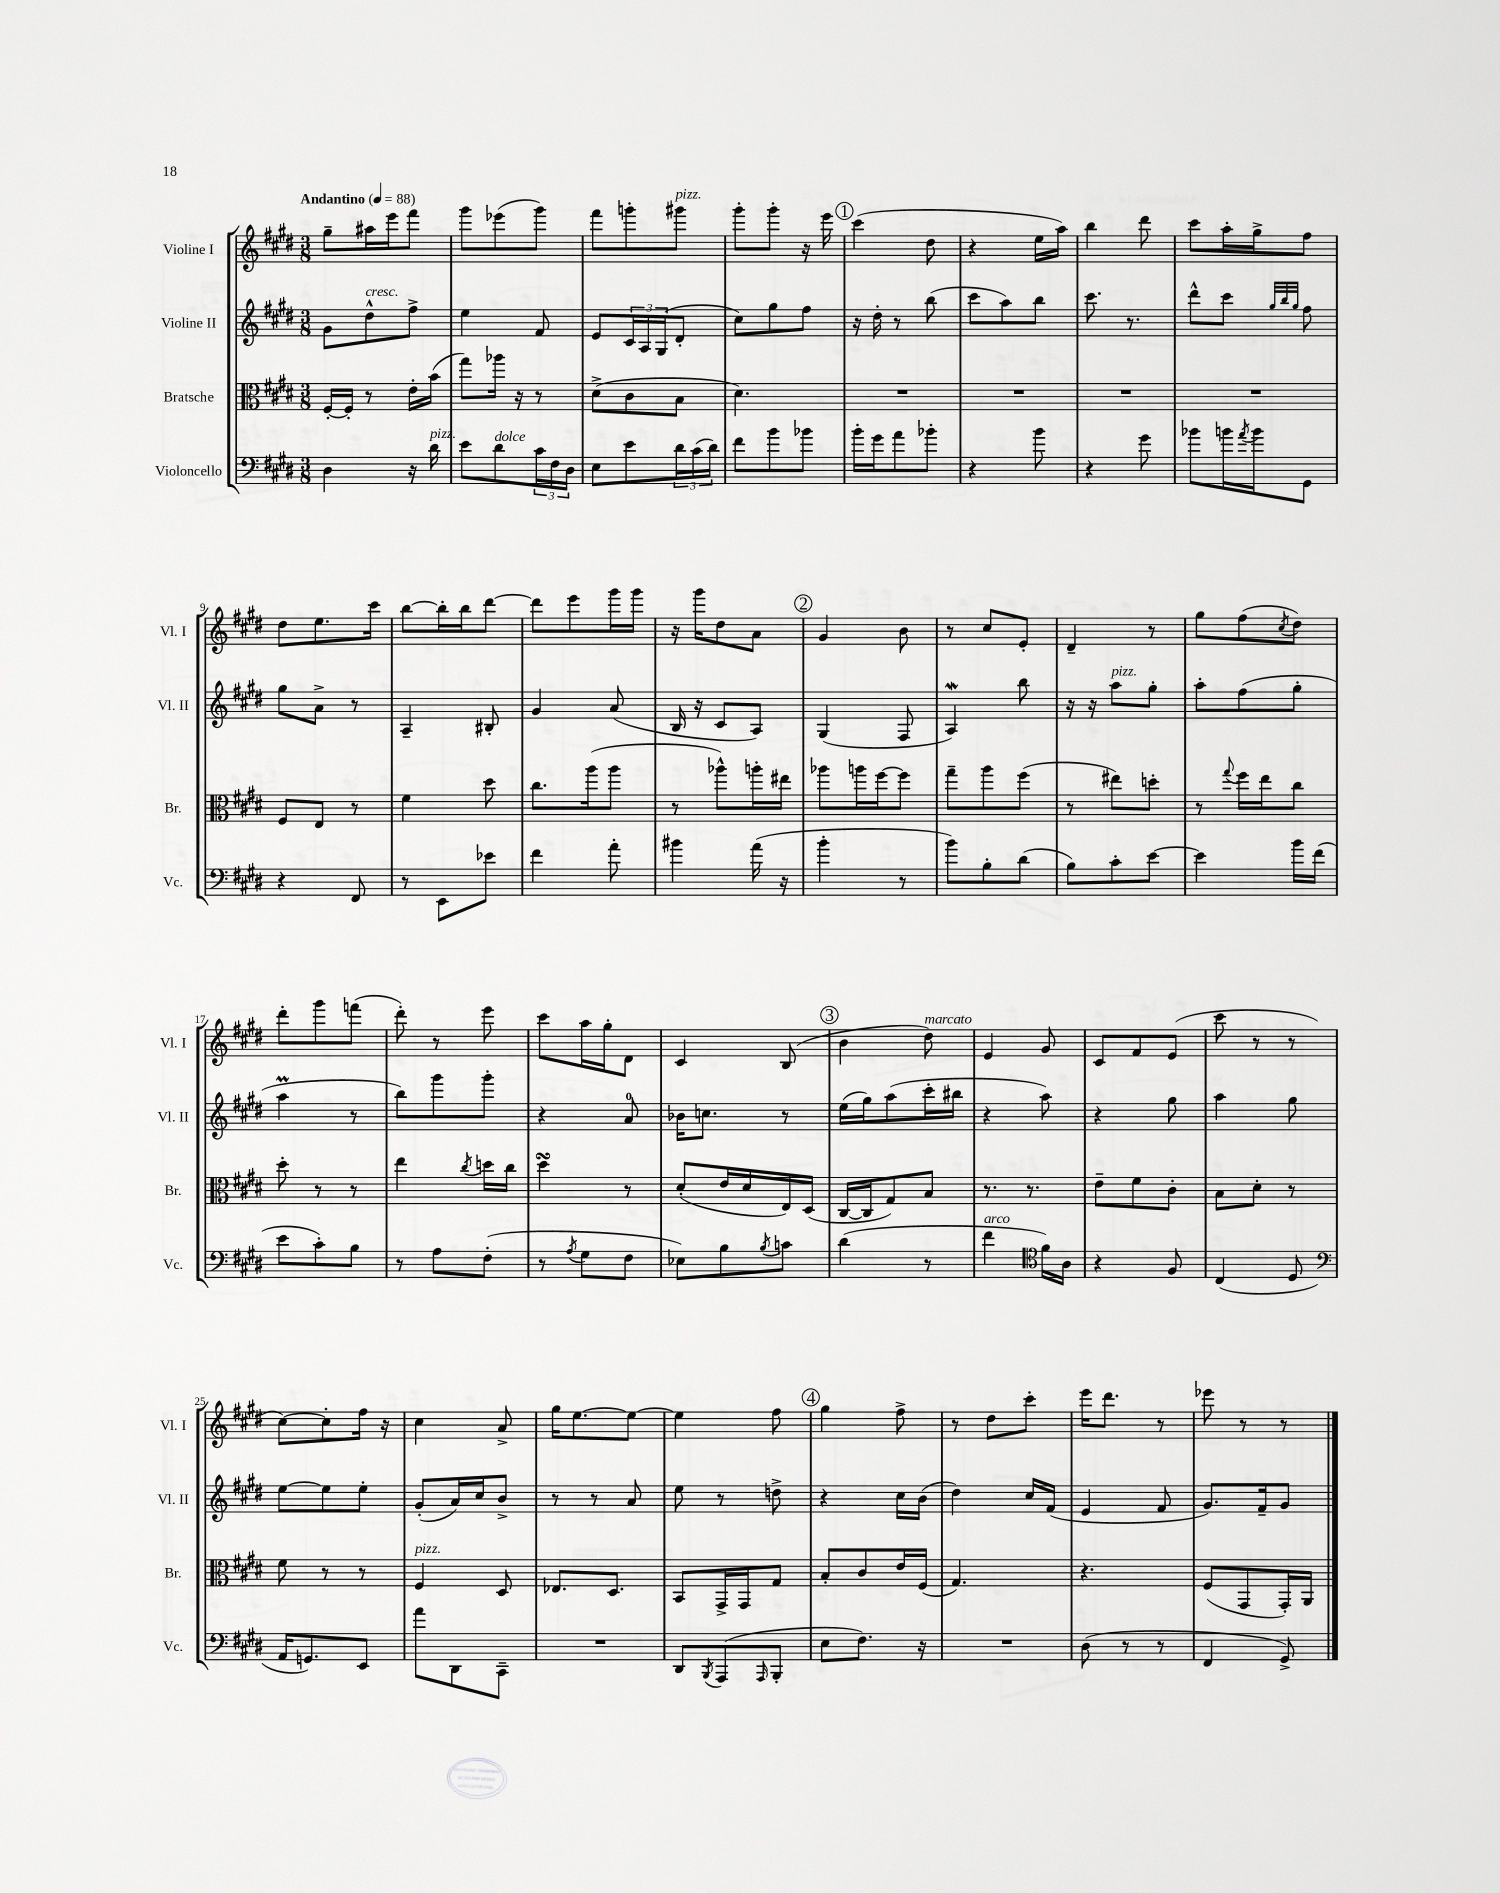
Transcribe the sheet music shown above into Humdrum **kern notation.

**kern	**kern	**kern	**kern
*staff4	*staff3	*staff2	*staff1
*clefF4	*clefC3	*clefG2	*clefG2
*k[f#c#g#d#]	*k[f#c#g#d#]	*k[f#c#g#d#]	*k[f#c#g#d#]
*M3/8	*M3/8	*M3/8	*M3/8
*MM88	*MM88	*MM88	*MM88
4D#\	[16F#'/LL	8g#\L	8gg#~\L
.	16F#'/]JJ	.	.
.	8r	8dd#^^\	16aa#\L
.	.	.	16eee\J
16r	16e'\LL	8ff#^\J	8fff#\J
16d#\	(16b\JJ	.	.
=	=	=	=
8e\L	8gg#\L)	4ee\	8ggg#\L
8d#\	16aa-\Jk	.	(8eee-\
.	16r	.	.
24c#\L	8r	8f#/	8ggg#\J)
24F#\	.	.	.
24D#\JJ	.	.	.
=	=	=	=
8E\L	(8d#^\L	8e/L	8fff#\L
8e\	8c#\	24c#/L	8ggg'\
.	.	24A/	.
.	.	(24G#/J	.
24d#\L	8B\J	8d#'/J	8ggg#\J
(24c#\	.	.	.
24d#\JJ)	.	.	.
=	=	=	=
8f#\L	4.d#\)	8cc#\L)	8ggg#'\L
8b\	.	8gg#\	8ggg#'\J
8b-\J	.	8ff#\J	16r
.	.	.	16eee\
=	=	=	=
16b'\LL	4.r	16r	(4ccc#\
16g#\J	.	16dd#'\	.
8a\	.	8r	.
8b-'\J	.	(8bb\	8dd#\
=	=	=	=
4r	4.r	8ccc#\L	4r
.	.	8aa\)	.
8b\	.	8bb\J	16ee\LL
.	.	.	16aa\JJ)
=	=	=	=
4r	4.r	8.ccc#\	4bb\
.	.	8.r	.
8g#\	.	.	8ddd#\
=	=	=	=
8b-\L	4.r	8ddd#^^\L	8ccc#\L
16b\L	.	8ccc#\J	16aa'\L
8qa/	.	.	.
16b\J	.	.	16gg#^\J
.	.	32qqgg#/LLL	.
.	.	32qqbb/	.
.	.	32qqgg#/JJJ	.
8GG#\J	.	8ff#\	8ff#\J
=	=	=	=
4r	8F#/L	8gg#\L	8dd#\L
.	8E/J	8a^\J	8.ee\
8FF#/	8r	8r	.
.	.	.	16ccc#\Jk
=	=	=	=
8r	4f#\	4A~/	[8bb\L
8EE\L	.	.	16bb'\]L
.	.	.	16bb\J
8e-\J	8dd#\	8B#'/	[8ddd#\J
=	=	=	=
4f#\	8.cc#\L	4g#/	8ddd#\]L
.	.	.	8eee\
.	(16aa\k	.	.
8a'\	8aa\J	(8a/	16ggg#\L
.	.	.	16ggg#\JJ
=	=	=	=
4b#\	8r	16B/	16r
.	.	16r	16ggg#\LK
.	8aa-^^\L)	8c#/L	8dd#\
(16a\	16aa'\L	8A/J)	8a\J
16r	16ee#\JJ	.	.
=	=	=	=
4b'\	8aa-\L	(4G#/	4g#/
.	16aa\L	.	.
.	[16ff#\J	.	.
8r	8ff#\]J	8F#/	8b\
=	=	=	=
8b\L)	8gg#~\L	4A/)	8r
8B'\	8aa\	.	8cc#/L
(8d#\J	(8ff#\J	8bb\	8e'/J
=	=	=	=
8B\L)	8r	16r	4d#~/
.	.	16r	.
8c#'\	8ee#\L)	8aa\L	.
[8e\J	8dd'\J	8gg#'\J	8r
=	=	=	=
4e\]	8r	8aa'\L	8gg#\L
.	8qqgg#/	.	.
.	16ff#\LL	(8ff#\	(8ff#\
.	16ee\J	.	.
.	.	.	8qcc#/
16b\LL	8cc#\J	8gg#'\J	8dd#\J)
(16f#\JJ	.	.	.
=	=	=	=
8e\L	8dd#'\	4aa\	8ddd#'\L
8c#'\)	8r	.	8ggg#\
8B\J	8r	8r	(8fff\J
=	=	=	=
8r	4ee\	8bb\L)	8ddd#'\)
8A\L	.	8ggg#\	8r
.	8qcc#/	.	.
(8F#'\J	16dd\LL	8ggg#'\J	8eee\
.	16cc#\JJ	.	.
=	=	=	=
8r	4dd#\	4r	8ccc#\L
8qA/	.	.	.
8G#\L	.	.	16aa\L
.	.	.	16gg#'\J
8F#\J	8r	8a/	8d#\J
=	=	=	=
8E-\L)	(8d#'/L	16b-\LK	4c#/
.	.	8.cc\J	.
8B\	16e/L	.	.
.	16d#/	.	.
8qB/	.	.	.
8c\J	16E/)	8r	(8B/
.	(16D#/JJ	.	.
=	=	=	=
(4d#\	[16C#/LL	(16ee\LL	4b\
.	16C#/]J	16gg#\J)	.
.	8G#/)	(8aa\	.
8r	8B/J	16ccc#'\L	8dd#\)
.	.	16bb#\JJ	.
=	=	=	=
4f#\	8.r	4r	4e/
.	8.r	.	.
*clefC4	*	*	*
16f#\LL)	.	8aa\)	8g#/
16A\JJ	.	.	.
=	=	=	=
4r	8e~\L	4r	8c#/L
.	8f#\	.	8f#/
8F#/	8c#'\J	8gg#\	(8e/J
=	=	=	=
(4C#/	8B\L	4aa\	8ccc#\
.	8d#'\J	.	8r
8D#/	8r	8gg#\	8r
=	=	=	=
*clefF4	*	*	*
16AA/LK	8f#\	[8ee\L	[8cc#\L)
8.GG/)	.	.	.
.	8r	8ee\]	8cc#'\]
8EE/J	8r	8ee'\J	16ff#\Jk
.	.	.	16r
=	=	=	=
8a\L	4F#/	(8g#'/L	4cc#\
8DD#\	.	16a/L)	.
.	.	16cc#/J	.
8CC#~\J	8D#/	8b^/J	8a^/
=	=	=	=
4.r	8.E-/L	8r	16gg#\LK
.	.	.	[8.ee\
.	.	8r	.
.	8.D#/J	.	.
.	.	8a/	8ee\_J
=	=	=	=
8DD#/L	8BB/L	8ee\	4ee\]
8qBBB/	.	.	.
(8AAA/	16GG#^/L	8r	.
.	16GG#/J	.	.
16qqAAA/	.	.	.
8BBB'/J	8G#/J	8dd^\	8ff#\
=	=	=	=
8E\L	8B'/L	4r	4gg#\
8.F#\J)	8c#/	.	.
.	16e/L	16cc#\LL	8ff#^\
16r	(16F#/JJ	(16b\JJ	.
=	=	=	=
4.r	4.G#/)	4dd#\)	8r
.	.	.	8dd#\L
.	.	16cc#/LL	8ccc#'\J
.	.	(16f#/JJ	.
=	=	=	=
(8D#\	4.r	4e/	16eee\LK
.	.	.	8.ddd#\J
8r	.	.	.
8r	.	8f#/	8r
=	=	=	=
4FF#/	(8F#/L	8.g#/L)	8eee-\
.	8GG#/	.	8r
.	.	16f#~/k	.
8GG#^/)	16GG#'/L)	8g#/J	8r
.	16AA/JJ	.	.
==	==	==	==
*-	*-	*-	*-
